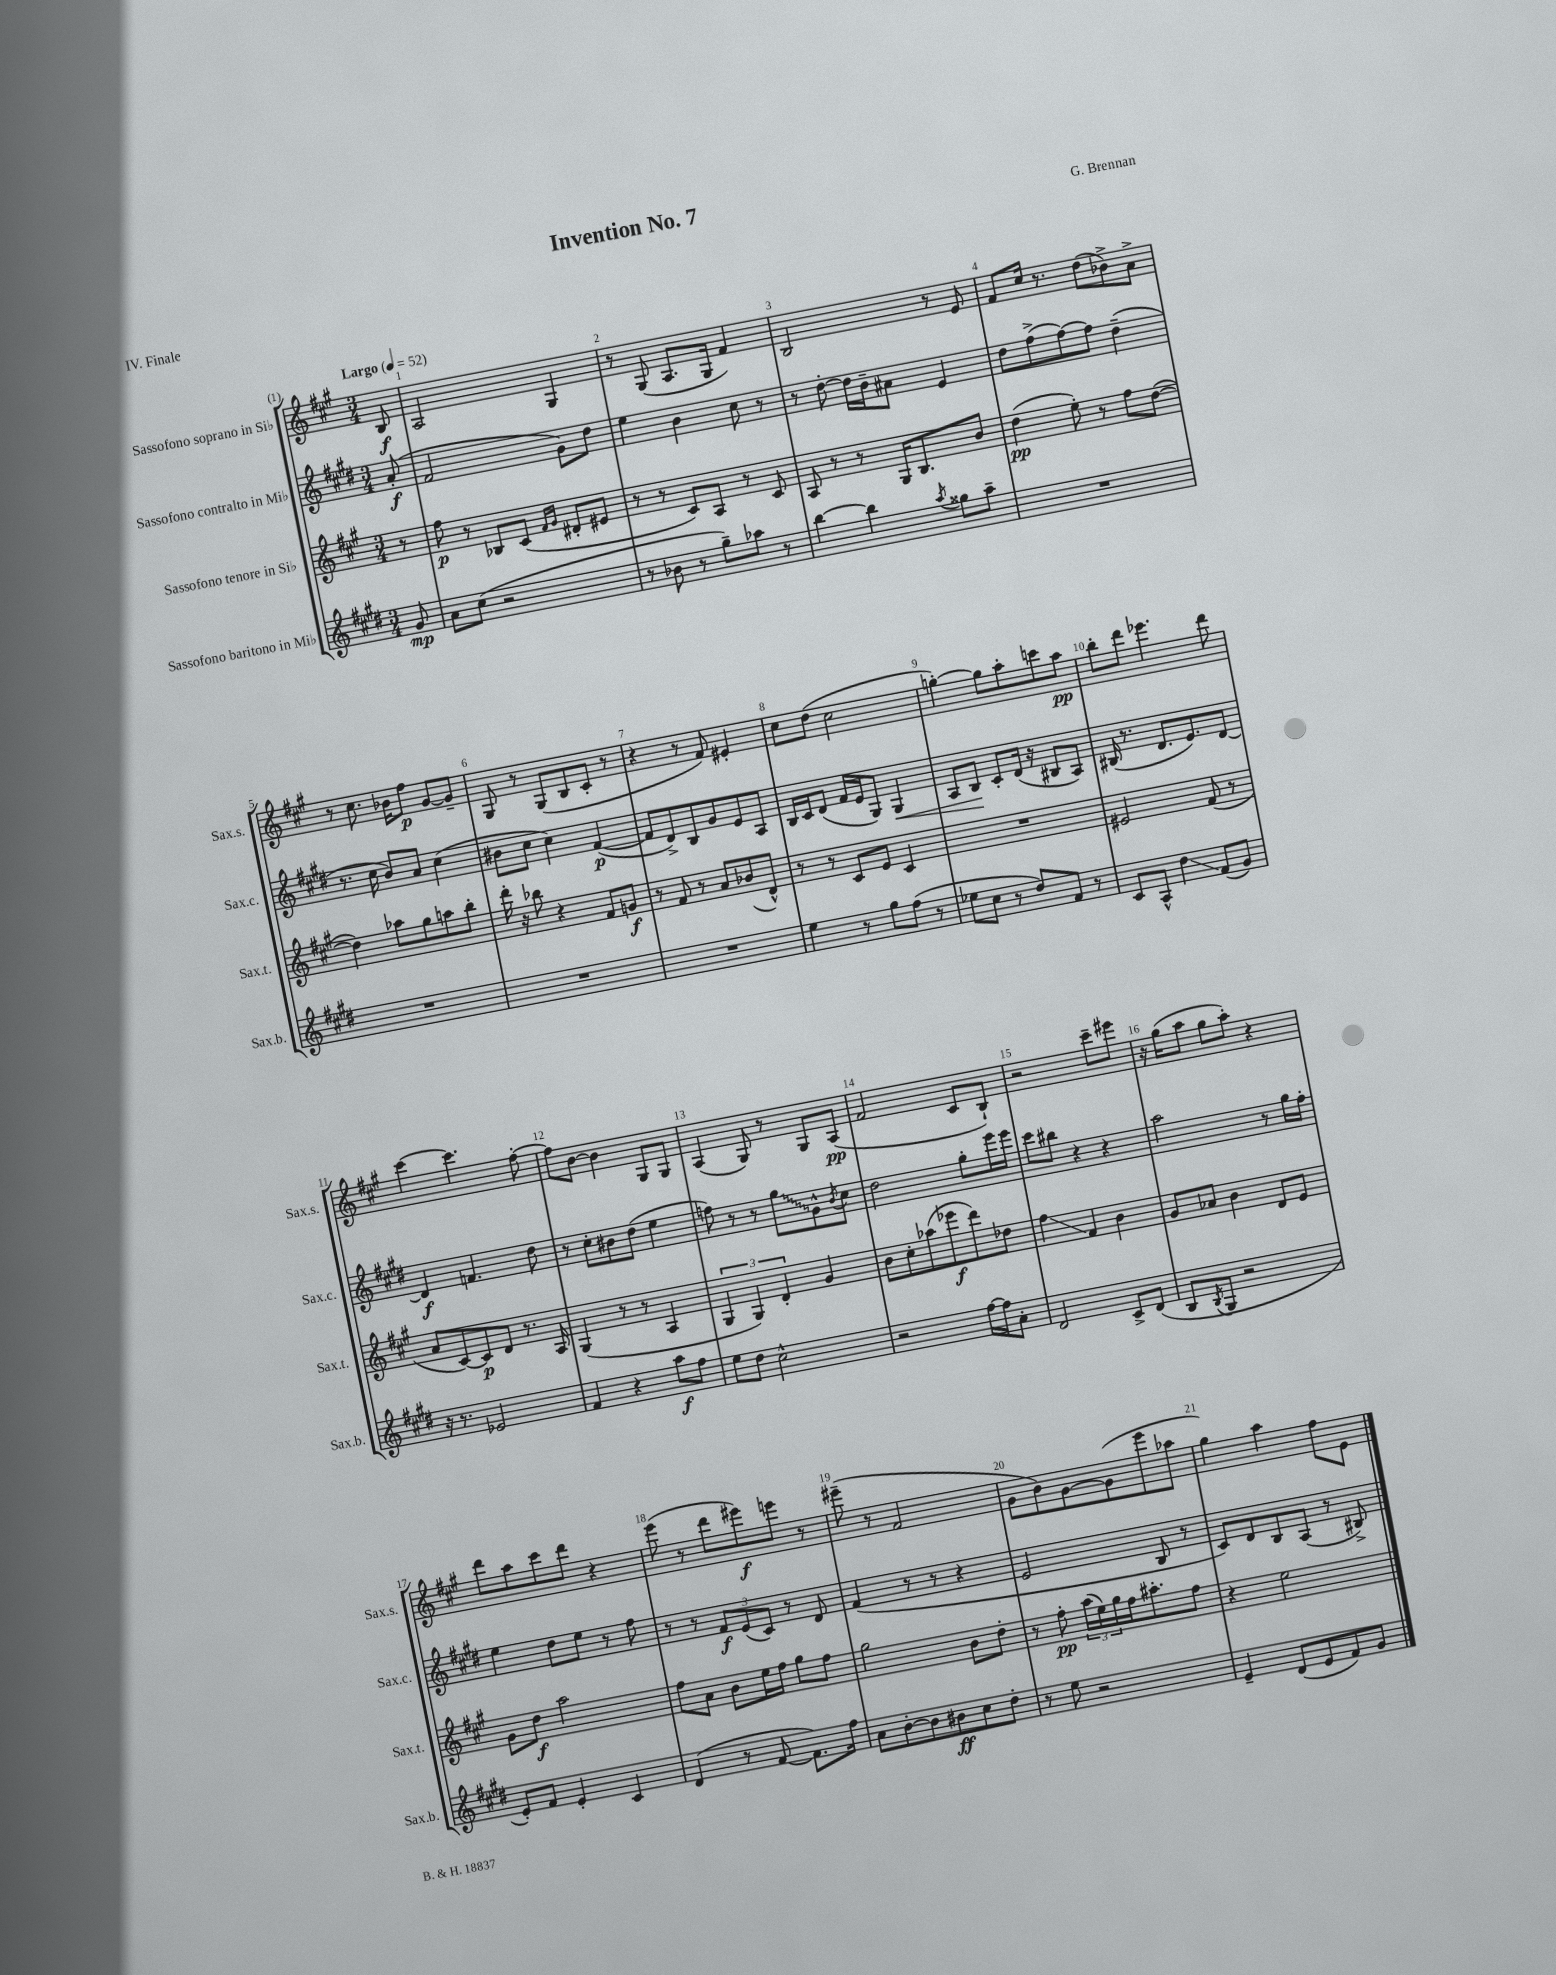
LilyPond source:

\header { title = "Invention No. 7" composer = "G. Brennan" piece = "IV. Finale" }
<<
\new StaffGroup <<
\new Staff = "s0" \with { instrumentName = "Sassofono soprano in Sib" shortInstrumentName = "Sax.s." } {
    \clef treble \key a \major \numericTimeSignature \time 3/4 \partial 8 \tempo "Largo" 4 = 52
    b8\f |
    a2 gis4 |
    r8 gis8( a8. gis16 fis'4) |
    b2 r8 e'8 |
    fis'8 cis''16 r8. d''8( bes'8->) a'8-> |
    r8 cis''8. bes'16 fis''8\p gis'8~ gis'8-- |
    gis8 r8 gis8( b8 cis'8-. r8 |
    r4 r8 fis'8) eis'4-. |
    cis''8 d''8( cis''2 |
    g''4~-.) g''8 a''8-. c'''8 a''8\pp |
    b''8-. d'''8 ees'''4. d'''8 |
    cis'''4~ cis'''4. fis''8~-. |
    fis''8 b'8~ b'4 gis8 gis8 |
    a4( gis8) r8 gis8 a8\pp( |
    fis'2 cis'8 b8-!) |
    r2 cis'''8-- eis'''8 |
    r16 gis''16( a''8 gis''8 a''8-.) r4 |
    d'''8 a''8 cis'''8 d'''8 r4 |
    e'''8( r8 d'''8 eis'''8\f) e'''8 r8 |
    eis'''8--( r8 fis'2 |
    gis'8 b'8) gis'8~ gis'8( e'''8 aes''8 |
    gis''4) a''4 fis''8 e'8 \bar "|." |
}
\new Staff = "s1" \with { instrumentName = "Sassofono contralto in Mib" shortInstrumentName = "Sax.c." } {
    \clef treble \key e \major \numericTimeSignature \time 3/4 \partial 8
    a'8-.\f( |
    fis'2 gis'8) dis''8 |
    e''4 b'4 cis''8 r8 |
    r8 dis''8~-. dis''16 b'16-- ais'8 e'4 |
    dis''8 fis''8->( fis''8~) fis''8 dis''4--( |
    r8. cis''16 b'8) a'8 cis''4( |
    bis'8 cis''8 cis''4) fis'4~\p( |
    fis'8 dis'8->) b8 gis'8 e'8 a8 |
    b16 cis'16 dis'8( fis'16 e'16 gis8) gis4\< |
    a8 b8\! cis'8-. dis'16( r16 bis8 a8) |
    bis16( r8. dis'8. e'8.) dis'8~ |
    dis'4\f f'4. dis''8 |
    r8 cis''8-. bis'8 dis''8( e''4 |
    f''8) r8 r8 \once \override Glissando.style = #'zigzag gis''8\glissando gis'8-^ \acciaccatura { b'8 } cis''8 |
    dis''2 gis''8-. e'''16 e'''16 |
    cis'''8 bis''8 r4 r4 |
    a''2 r8 gis''16 fis''16-. |
    e''4 dis''8 e''8 r8 fis''8 |
    r8 r8 \tuplet 3/2 { fis'8\f e'8( cis'8) } r8 dis'8 |
    fis'4( r8 r8 r4 |
    e'2 b8 r8 |
    cis'8) dis'8 b8 a8( r8 bis8->) \bar "|." |
}
\new Staff = "s2" \with { instrumentName = "Sassofono tenore in Sib" shortInstrumentName = "Sax.t." } {
    \clef treble \key a \major \numericTimeSignature \time 3/4 \partial 8
    r8 |
    fis''8\p r8 bes8 cis'8( \grace { fis'16 gis'16 } dis'8-. eis'8 |
    r8 r8 cis'8) a8 r8 cis'8 |
    a8 r8 r8 gis16 b8. b'8 |
    d''4\pp( e''8-.) r8 fis''8 d''8~( |
    d''4) aes''8 gis''8 a''8 b''8-. |
    d'''16-. r16 bes''8 r4 fis'8 g'8\f |
    r8 fis'8 r8 a'8 bes'8( d'8-^) |
    r8 r8 cis'8 e'8 cis'4 |
    R2. |
    eis'2 fis'8( r8 |
    a'8 cis'8~) cis'8\p d'8 r8. a16 |
    gis4( r8 r8 a4 |
    \tuplet 3/2 { gis4 gis4) d'4-. } gis'4 |
    b'8 cis''8-. aes''8( ees'''8\f d'''8) des''8 |
    fis''4\glissando fis'4 b'4 |
    gis'8 aes'8 b'4 d'8 e'8 |
    gis'8 d''8\f a''2 |
    fis''8 a'8 b'8 e''16 fis''16 gis''8 fis''8 |
    gis''2 b'8 d''8-. |
    r8 fis''8-.\pp \tuplet 3/2 { a''16( e''16) gis''16 } fis''16 ais''8.-. fis''8 |
    r4 e''2 \bar "|." |
}
\new Staff = "s3" \with { instrumentName = "Sassofono baritono in Mib" shortInstrumentName = "Sax.b." } {
    \clef treble \key e \major \numericTimeSignature \time 3/4 \partial 8
    gis'8\mp |
    a'8 cis''8( r2 |
    r8 bes'8 r8 gis''8--) aes''8 r8 |
    b''4~ b''4 \acciaccatura { a''8 } gisis''8 a''8-- |
    R2. |
    R2. |
    R2. |
    R2. |
    e''4 r8 gis''8 fis''8( r8 |
    ees''8 cis''8 r8 dis''8) fis'8 r8 |
    cis'8 a8-^ dis''4\glissando fis'8( gis'8) |
    r16 r8. ees'2 |
    fis'4 r4 a''8\f fis''8 |
    e''8 dis''8 cis''2-^ |
    r2 fis''16~ fis''16 a'8-. |
    dis'2 cis'8-> dis'8( |
    b8 \acciaccatura { b8 } gis8 r2 |
    e'8-.) fis'8 e'4-. cis'4 |
    dis'4( r8 fis'8~ fis'8.) fis''16 |
    a'8 b'8~-. b'8 bis'8\ff cis''8 dis''8-. |
    r8 e''8 r2 |
    e'4-- dis'8( e'8 fis'8) gis'8 \bar "|." |
}
>>
>>
\layout { \context { \Score \override BarNumber.break-visibility = ##(#f #t #t) barNumberVisibility = #all-bar-numbers-visible } }
